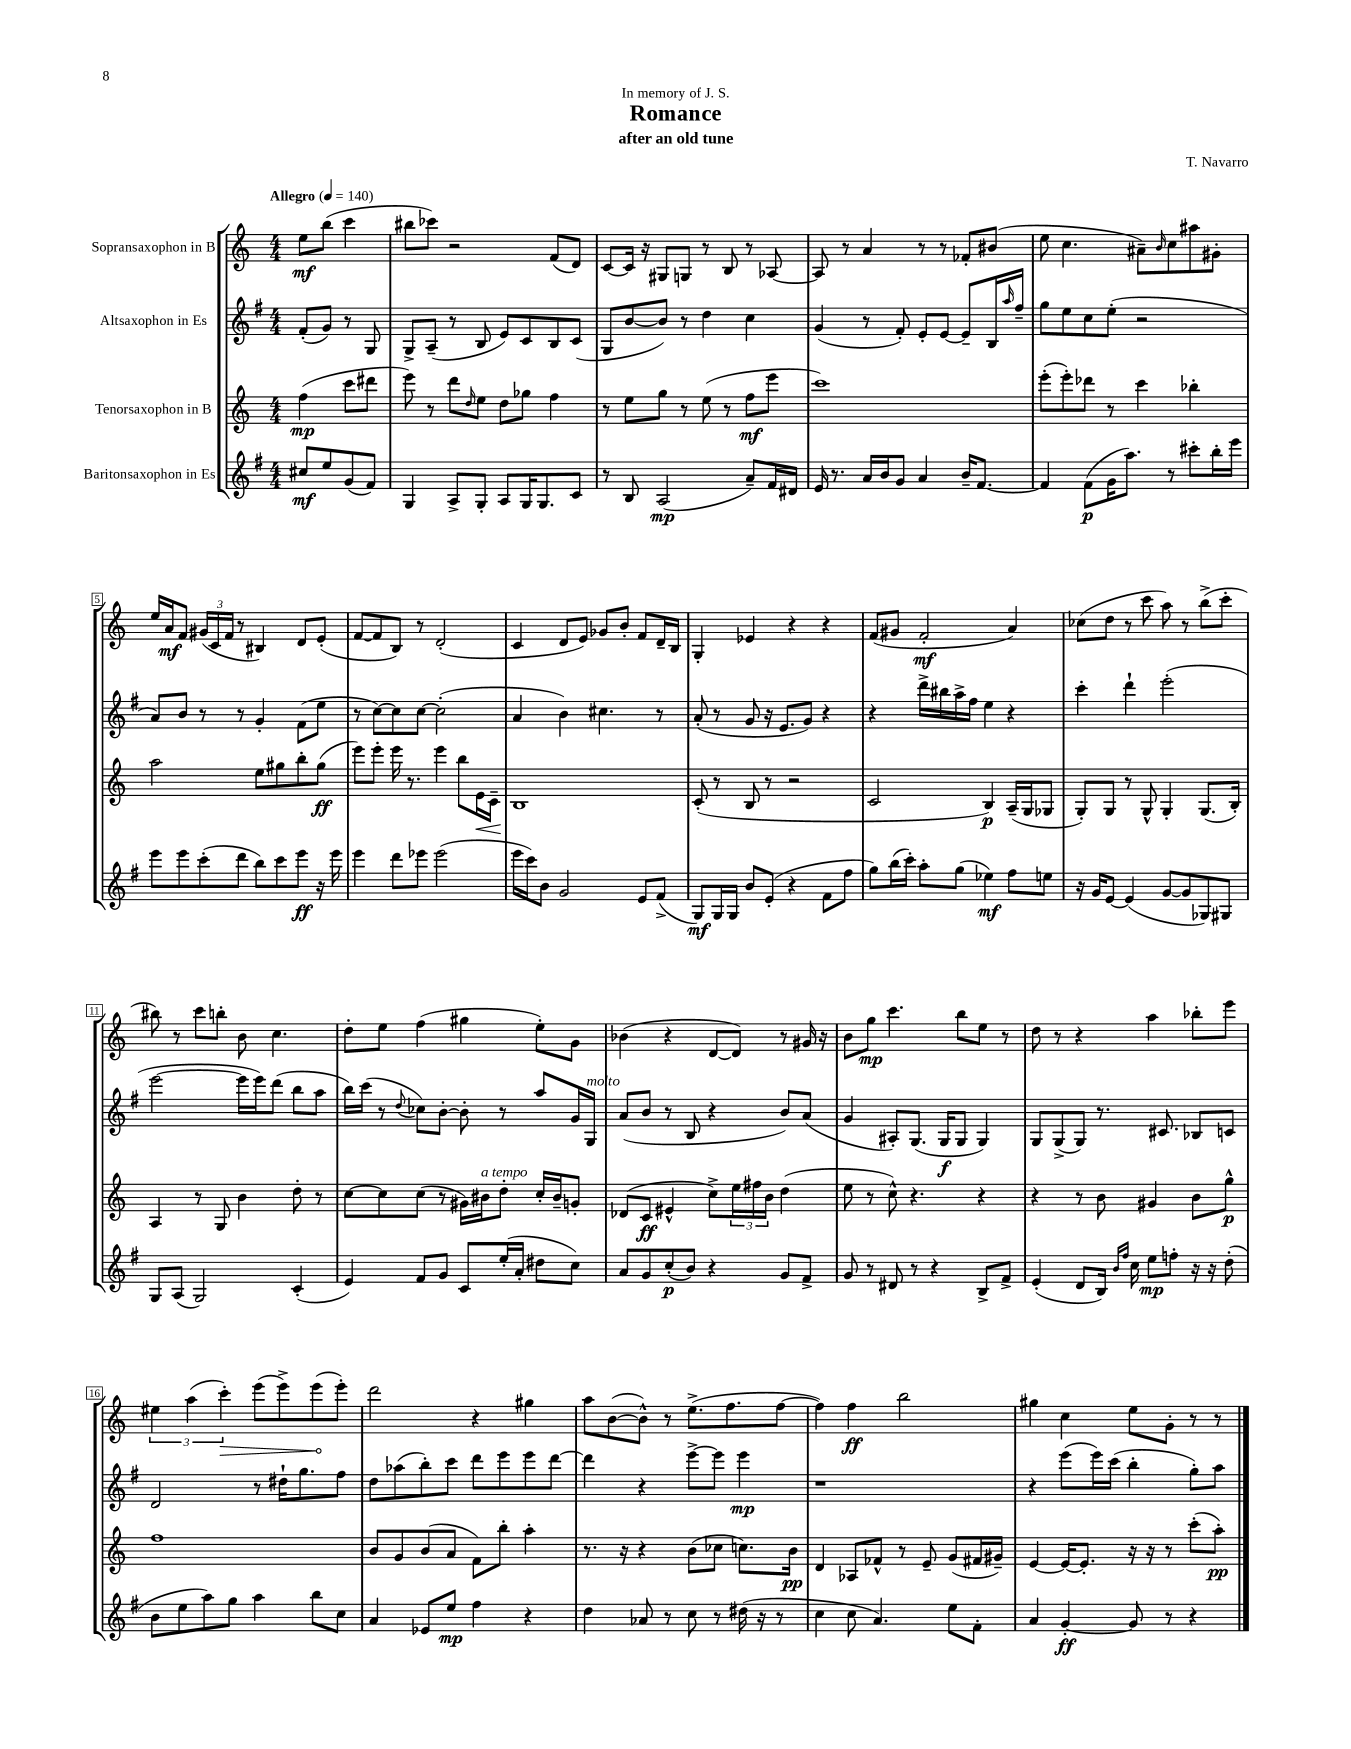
\header { title = "Romance" composer = "T. Navarro" subtitle = "after an old tune" dedication = "In memory of J. S." }
<<
\new StaffGroup <<
\new Staff = "s0" \with { instrumentName = "Sopransaxophon in B" } {
    \clef treble \key c \major \numericTimeSignature \time 4/4 \partial 2 \tempo "Allegro" 4 = 140
    e''8\mf b''8( c'''4 |
    bis''8 ces'''8) r2 f'8( d'8) |
    c'8~ c'16 r16 gis8 g8 r8 b8 r8 aes8~ |
    aes8 r8 a'4 r8 r8 fes'8-. bis'8( |
    e''8 c''4. ais'8--) \grace { b'16 } c''8 ais''8 gis'8-. |
    e''16 a'16\mf f'8 \tuplet 3/2 { gis'16( c'16 f'16 } r8 bis4) d'8 e'8-.( |
    f'8~ f'8 b8) r8 d'2-.( |
    c'4 d'8 e'8) ges'8 b'8-. f'8 d'16-- b16 |
    g4-. ees'4 r4 r4 |
    f'8( gis'8 f'2-.\mf a'4) |
    ces''8( d''8 r8 c'''8 a''8) r8 b''8->( c'''8-. |
    bis''8) r8 c'''8 b''8-. b'8 c''4. |
    d''8-. e''8 f''4( gis''4 e''8-.) g'8 |
    bes'4( r4 d'8~ d'8) r8 gis'16 r16 |
    b'8 g''8\mp c'''4. b''8 e''8 r8 |
    d''8 r8 r4 a''4 bes''8-. e'''8 |
    \tuplet 3/2 { eis''4 a''4( \once \override Hairpin.circled-tip = ##t c'''4-.\>) } e'''8( e'''8->) e'''8\!( e'''8-.) |
    d'''2 r4 gis''4 |
    a''8 b'8~( b'8-^) r8 e''8.->( f''8. f''8~ |
    f''4) f''4\ff b''2 |
    gis''4 c''4 e''8 g'8-. r8 r8 \bar "|." |
}
\new Staff = "s1" \with { instrumentName = "Altsaxophon in Es" } {
    \clef treble \key g \major \numericTimeSignature \time 4/4 \partial 2
    fis'8-.( g'8) r8 g8 |
    g8-> a8--( r8 b8 e'8) c'8 b8 c'8( |
    g8 b'8~ b'8) r8 d''4 c''4 |
    g'4( r8 fis'8-.) e'8-. e'8~ e'8-- b16 \grace { a''16 } fis''16-- |
    g''8 e''8 c''8 e''8-.( r2 |
    a'8) b'8 r8 r8 g'4-. fis'8( e''8 |
    r8 c''8~) c''8 c''8~ c''2-.( |
    a'4 b'4) cis''4. r8 |
    a'8-.( r8 g'8 r16 e'8. g'8) r4 |
    r4 d'''16-> bis''16 a''16-> fis''16 e''4 r4 |
    c'''4-. d'''4-! e'''2-.( |
    e'''2~ e'''16 e'''16) d'''8( b''8 a''8 |
    b''16) c'''16( r8 \appoggiatura { d''8 } ces''8) b'8~-. b'8-. r8 a''8 g'16 g16^\markup { \italic "molto" } |
    a'8( b'8 r8 b8 r4 b'8) a'8( |
    g'4 ais8-.) g8.( g16\f g8 g4) |
    g8 g8->( g8) r8. cis'8. bes8 c'8 |
    d'2 r8 dis''16-! g''8. fis''8 |
    d''8 aes''8( b''8-.) c'''8 d'''8 e'''8 e'''8 d'''8~ |
    d'''4 r4 e'''8~-> e'''8 e'''4\mp |
    r1 |
    r4 e'''8( e'''16) c'''16( b''4-. g''8-.) a''8 \bar "|." |
}
\new Staff = "s2" \with { instrumentName = "Tenorsaxophon in B" } {
    \clef treble \key c \major \numericTimeSignature \time 4/4 \partial 2
    f''4\mp( c'''8 dis'''8 |
    e'''8) r8 d'''8 \grace { d''16 } e''8 d''8 ges''8 f''4 |
    r8 e''8 g''8 r8 e''8( r8 f''8\mf e'''8 |
    c'''1) |
    e'''8-.( e'''8-.) des'''8 r8 c'''4 bes''4-. |
    a''2 e''8 gis''8 b''8-. gis''8\ff( |
    e'''8) e'''8-. e'''16 r8. e'''4 b''8 e'16\< c'16-- |
    b1\! |
    c'8-.( r8 b8 r8 r2 |
    c'2 b4\p) a16--( g16 ges8 |
    g8-.) g8 r8 g8-^ g4-. g8.( b16-.) |
    a4 r8 g8 b'4 d''8-. r8 |
    c''8~ c''8 c''8( r8 gis'16) bis'16^\markup { \italic "a tempo" } d''8-. c''16-. bis'16-- g'8-. |
    des'8( c'8\ff eis'4-^ c''8->) \tuplet 3/2 { e''16 fis''16 b'16 } d''4( |
    e''8 r8 c''8-^) r4. r4 |
    r4 r8 b'8 gis'4 b'8 g''8-^\p |
    f''1 |
    b'8 g'8 b'8( a'8 f'8) b''8-. a''4-. |
    r8. r16 r4 b'8( ces''8 c''8.) b'16\pp |
    d'4 aes8 fes'8-^ r8 e'8-- g'8( fis'16 gis'16--) |
    e'4~ e'16~ e'8.-. r16 r16 r8 c'''8-.( a''8-.\pp) \bar "|." |
}
\new Staff = "s3" \with { instrumentName = "Baritonsaxophon in Es" } {
    \clef treble \key g \major \numericTimeSignature \time 4/4 \partial 2
    cis''8\mf e''8 g'8( fis'8) |
    g4 a8-> g8-. a8 g16 g8. c'8 |
    r8 b8 a2\mp( a'8--) fis'16 dis'16 |
    e'16 r8. a'16 b'16 g'8 a'4 b'16-- fis'8.~ |
    fis'4 fis'8\p( g'16 a''8.) r8 cis'''8-. b''16-. e'''16 |
    e'''8 e'''8 c'''8-.( d'''8 b''8) c'''8 e'''8\ff r16 e'''16 |
    e'''4 d'''8 ees'''8 ees'''2( |
    e'''16 c'''16) b'8 g'2 e'8 fis'8->( |
    g8\mf) g16 g16 b'8 e'8-.( r4 fis'8 fis''8 |
    g''8) b''16( c'''16-.) a''8-. g''8( ees''4\mf) fis''8 e''8 |
    r16 g'16 e'8~ e'4( g'8~ g'8 ges8) gis8 |
    g8 a8( g2) c'4-.( |
    e'4) fis'8 g'8 c'8 e''16-.( a'16-. dis''8 c''8) |
    a'8 g'8 c''8-.\p( b'8) r4 g'8 fis'8-> |
    g'8 r8 dis'8 r8 r4 b8-> fis'8-> |
    e'4-.( d'8 b16) \grace { b'16 fis''16 } c''16 e''8\mp f''8-. r16 r16 d''8-.( |
    b'8 e''8 a''8) g''8 a''4 b''8 c''8 |
    a'4 ees'8 e''8\mp fis''4 r4 |
    d''4 aes'8 r8 c''8 r8 dis''16( r16 r8 |
    c''4 c''8 a'4.) e''8 fis'8-. |
    a'4 g'4~-.\ff g'8 r8 r4 \bar "|." |
}
>>
>>
\layout { \context { \Score \override BarNumber.stencil = #(make-stencil-boxer 0.1 0.3 ly:text-interface::print) } }
